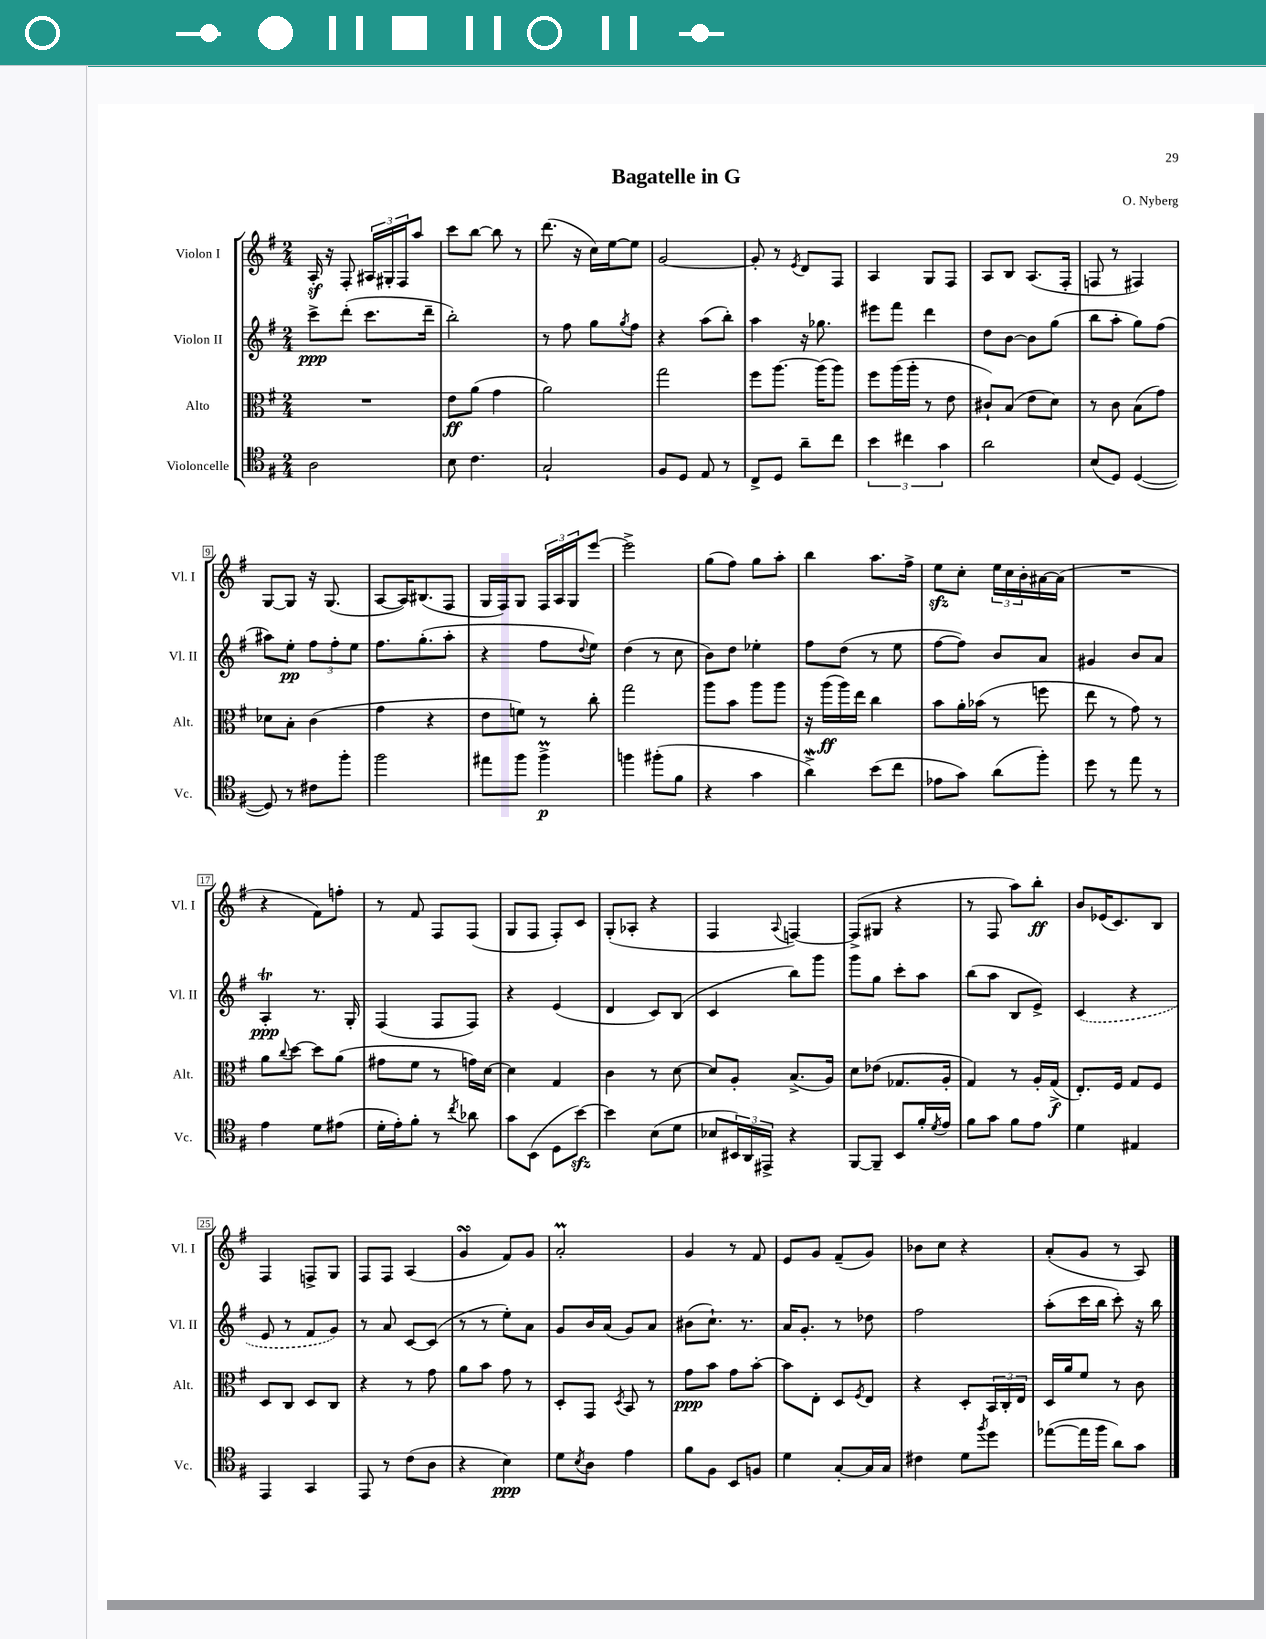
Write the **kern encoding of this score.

**kern	**kern	**kern	**kern
*staff4	*staff3	*staff2	*staff1
*clefC4	*clefC3	*clefG2	*clefG2
*k[f#]	*k[f#]	*k[f#]	*k[f#]
*M2/4	*M2/4	*M2/4	*M2/4
2A	2r	8ccc^	16A'
.	.	.	16r
.	.	(8ddd'	8F#'
.	.	8.ccc	24A#
.	.	.	24G#'
.	.	.	24F#
.	.	.	8aa
.	.	16ddd~	.
=	=	=	=
8B	8e	2bb')	8ccc
4.c	(8a	.	[8bb
.	4g	.	8bb]
.	.	.	8r
=	=	=	=
2G`	2a)	8r	(8.ddd
.	.	8ff#	.
.	.	.	16r
.	.	8gg	16cc)
.	.	.	[16ee
.	.	8qgg	.
.	.	8ff#	8ee]
=	=	=	=
8F#	2gg	4r	[2g
8D	.	.	.
8E	.	(8aa	.
8r	.	8bb')	.
=	=	=	=
8C^	8ff#	4aa	8g']
8D	[8.aa	.	8r
.	.	.	8qe
8a~	.	16r	8d
.	(16aa]	8.gg-	.
8cc	8aa)	.	8F#
=	=	=	=
6b	8ff#	8eee#	4A
.	(16aa	8fff#	.
6cc#	.	.	.
.	16aa'	.	.
.	8r	4ddd	8G
6g	.	.	.
.	8e	.	8F#
=	=	=	=
2a	8c#`)	8dd	8A
.	(8B	[8b	8B
.	8e	8b]	(8.A
.	8d)	(8gg	.
.	.	.	16F#'
=	=	=	=
(8B	8r	8bb	8F
8D)	8c	8aa'	8r
([4D	(8B	8gg)	4F#)
.	8g)	(8ff#	.
=	=	=	=
8D])	8d-	8aa#)	[8G
8r	8B'	8ee'	8G]
8c#	(4c	12ff#	16r
.	.	.	(8.G
.	.	12ff#'	.
8ff#'	.	.	.
.	.	12ee	.
=	=	=	=
2ff#	4g	8.ff#	[8A
.	.	.	16A])
.	.	(8.gg'	(8.B#
.	4r	.	.
.	.	8aa'	8F#
=	=	=	=
8ee#	8e	4r	16G
.	.	.	16F#)
8ff#	8f)	.	8G
4ff#^	8r	8ff#	24F#
.	.	.	24A
.	.	.	24G
.	.	8qqdd	.
.	8cc'	8ee)	[8eee
=	=	=	=
4ff	2gg	(4dd	2eee^]
(8ff#'	.	8r	.
8f#	.	8cc	.
=	=	=	=
4r	8aa	8b)	(8gg
.	8b	8dd	8ff#)
4g	8aa	4ee-'	8gg
.	8aa	.	8aa'
=	=	=	=
4a^)	16r	8ff#	4bb
.	(16aa	.	.
.	16aa)	(8dd	.
.	16ee	.	.
(8b	4cc	8r	8.aa
8cc	.	8ee	.
.	.	.	16ff#^
=	=	=	=
8e-	8b	[8ff#	8ee
8g)	16a'	8ff#])	8cc'
.	(16b-	.	.
(8a	8r	8b	24ee
.	.	.	24cc
.	.	.	24b'
8ff#')	8ff	8a	[16a#
.	.	.	(16a#]
=	=	=	=
8dd	8ee	4g#	2r
8r	8r	.	.
8ee	8g)	8b	.
8r	8r	8a	.
=	=	=	=
4e	8a	4A'	4r
.	8qqcc	.	.
.	[8dd	.	.
8d	8dd]	8.r	8f#)
(8e#	(8a	.	8ff'
.	.	16G'	.
=	=	=	=
16d'	8g#	(4F#	8r
16e')	.	.	.
8f#'	8f#	.	8f#
8r	8r	8F#	8F#
8qcc	.	.	.
8a-	16g)	8F#)	(8F#
.	[16d	.	.
=	=	=	=
8g	4d]	4r	8G
(8BB	.	.	8F#
8D	4G	(4e	8F#')
[8b)	.	.	8c
=	=	=	=
4b]	4c	4d	(8G'
.	.	.	8A-'
(8B	8r	8c)	4r
8d	[8d	(8B	.
=	=	=	=
8B-	8d]	4c	4F#
24BB#)	8A'	.	.
24AA	.	.	.
24EE#^	.	.	.
.	.	.	8qqA
4r	(8.B^	8bb)	[4F)
.	.	8ggg	.
.	16A)	.	.
=	=	=	=
[8FF#	8d	8ggg	(8F^]
8FF#~]	(8e-	8gg	8G#
8BB	8.G-	8ccc'	4r
16f#'	.	8aa	.
8qd	.	.	.
16e	16A'	.	.
=	=	=	=
8f#	4G)	(8bb	8r
8g	.	8aa	8F#
8f#	8r	8B	8aa)
8e	16A'	8e^)	8bb'
.	(16G^	.	.
=	=	=	=
4d	8.E')	(4c	8b
.	.	.	(16e-
.	16F#	.	8.c)
4E#	8G	4r	.
.	8F#	.	8B
=	=	=	=
4EE	8D	8e	4F#
.	8C	8r	.
4GG	8D	8f#	8F^
.	8C	8g)	8G
=	=	=	=
8EE	4r	8r	8F#
8r	.	8a	8F#
(8c	8r	[8c	(4A
8A	8g	(8c]	.
=	=	=	=
4r	8a	8r	4g
.	8b	8r	.
4B)	8g	8ee')	8f#)
.	8r	8a	8g
=	=	=	=
8d	8D'	8g	2a'
8qB	.	.	.
8A	8GG	16b	.
.	.	(16a	.
.	8qD	.	.
4e	8BB	8g)	.
.	8r	8a	.
=	=	=	=
8f#	8g	(8b#	4g
8F#	8b	8.cc`)	.
8BB	8g	.	8r
.	.	8.r	.
8F	[8b'	.	8f#
=	=	=	=
4d	8b]	16a	8e
.	.	8.g'	.
.	8E'	.	8g
[8G'	8D	8r	(8f#~
.	8qF#	.	.
16G]	8E	8dd-	8g)
16G	.	.	.
=	=	=	=
4c#	4r	2ff#	8b-
.	.	.	8cc
8d	8D'	.	4r
8qff#	.	.	.
8dd	24BB	.	.
.	24C'	.	.
.	24E	.	.
=	=	=	=
([8ee-	16D	(8aa'	(8a'
.	16a	.	.
16ee-]	8f#	16ccc	8g
16ff#	.	16bb	.
8a)	8r	8ccc')	8r
8g	8c	16r	8A)
.	.	16bb	.
==	==	==	==
*-	*-	*-	*-
